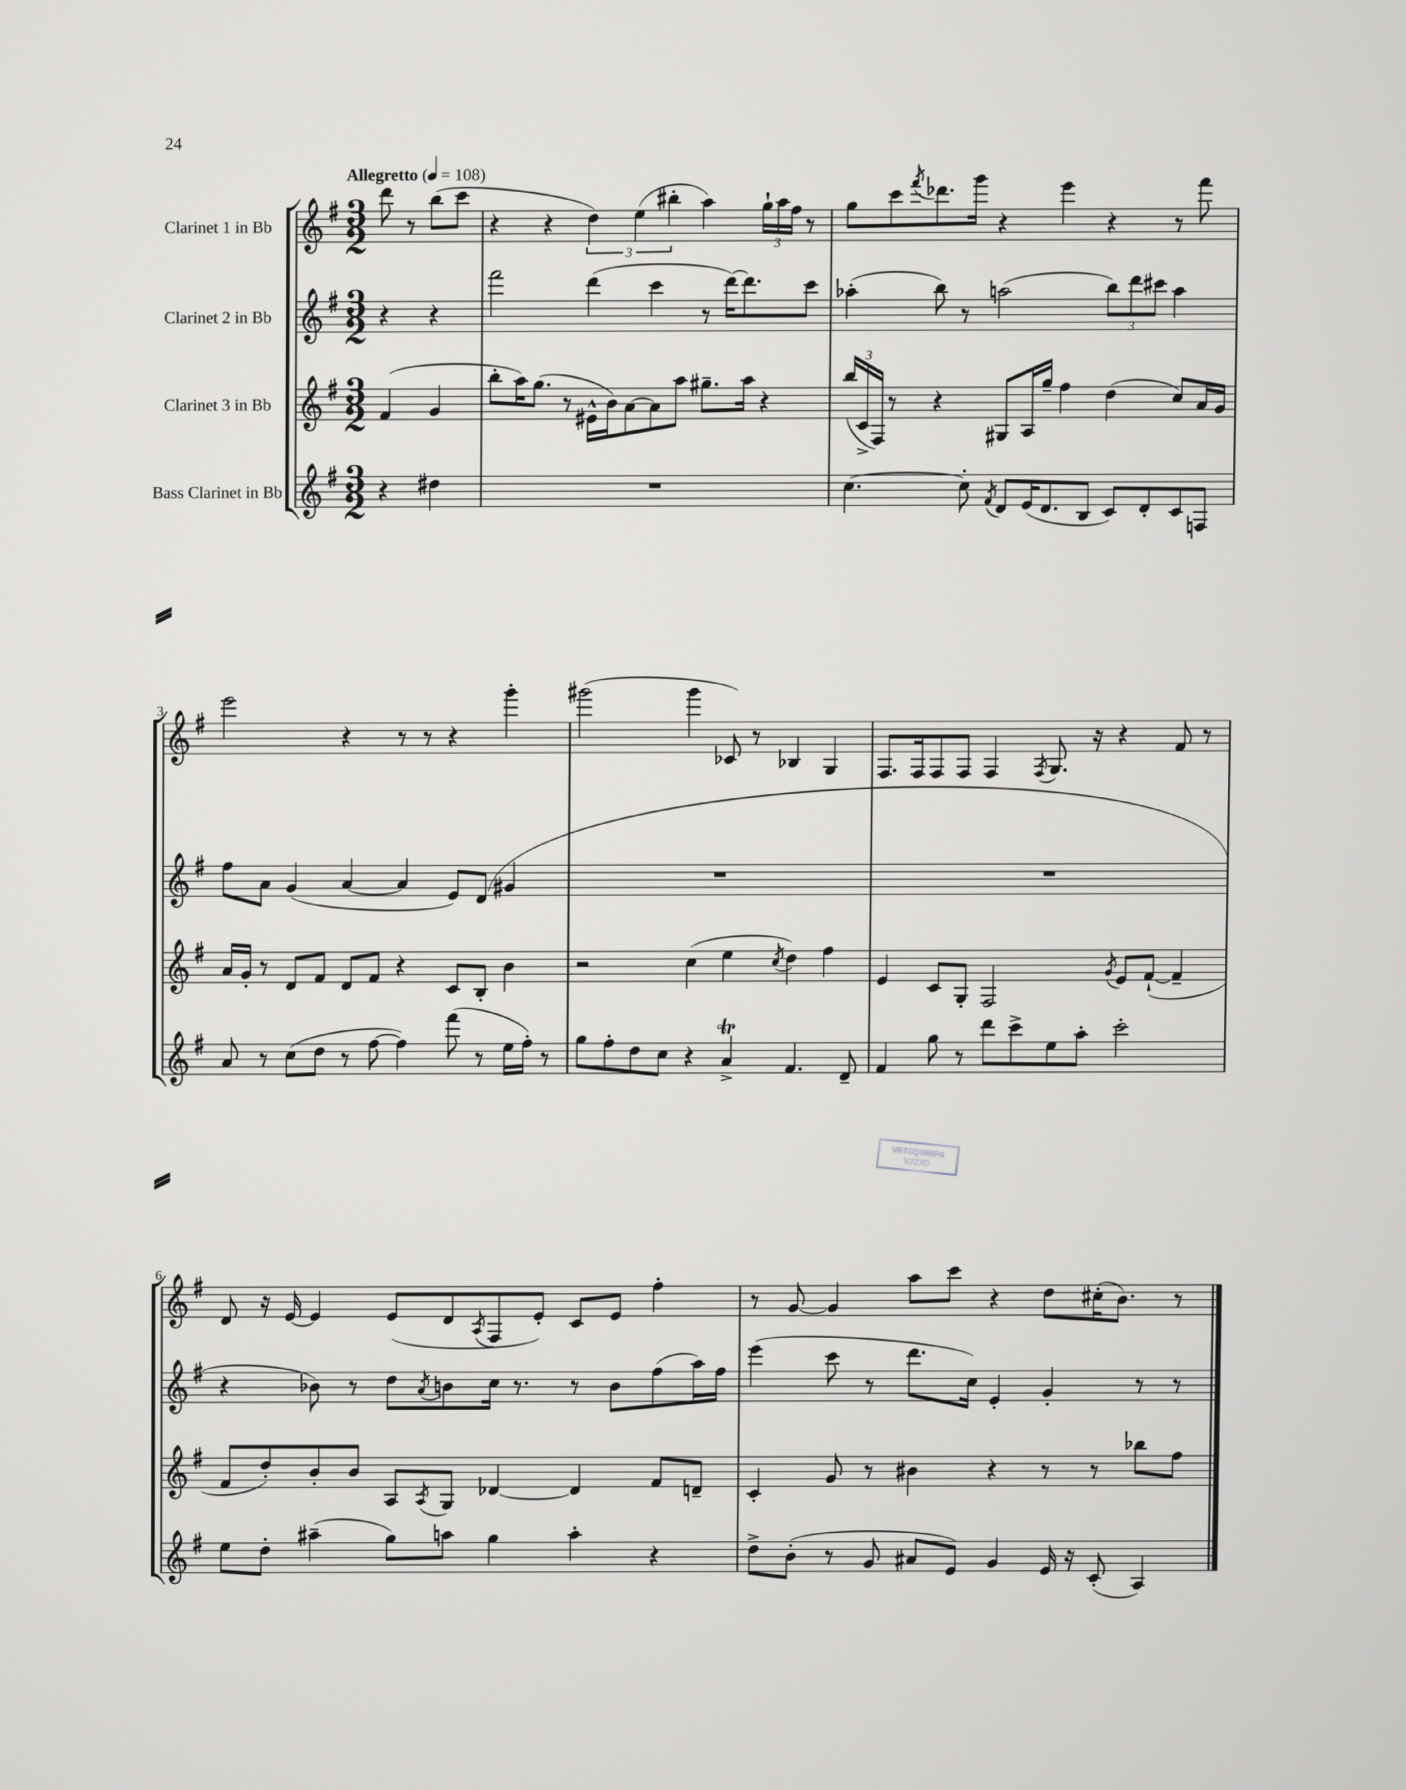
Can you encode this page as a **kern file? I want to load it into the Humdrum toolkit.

**kern	**kern	**kern	**kern
*staff4	*staff3	*staff2	*staff1
*clefG2	*clefG2	*clefG2	*clefG2
*k[f#]	*k[f#]	*k[f#]	*k[f#]
*M3/2	*M3/2	*M3/2	*M3/2
*MM108	*MM108	*MM108	*MM108
4r	(4f#	4r	8ddd
.	.	.	8r
4dd#	4g	4r	(8bb
.	.	.	8ccc
=	=	=	=
1.r	8bb'	2fff#	4r
.	16aa)	.	.
.	(8.gg	.	.
.	.	.	4r
.	8r	.	.
.	16e#^^	(4ddd	6dd)
.	16b)	.	.
.	[8a	.	.
.	.	.	(6ee
.	8a]	4ccc	.
.	.	.	6bb#'
.	8aa	.	.
.	8.gg#~	8r	4aa)
.	.	[16ddd)	.
.	16aa	8.ddd]	.
.	4r	.	24gg`
.	.	.	24aa
.	.	.	24ff#
.	.	8ccc	8r
=	=	=	=
[4.cc	(24bb	(4aa-'	8gg
.	24c^	.	.
.	24F#)	.	.
.	8r	.	8ccc
.	.	.	8qfff#
.	4r	8bb)	8.ddd-
8cc']	.	8r	.
.	.	.	16ggg
8qf#	.	.	.
8d	8G#	(2aa	4r
(16e	16A	.	.
8.d	16gg~	.	.
.	4ff#	.	4eee
8B	.	.	.
8c)	(4dd	12bb)	4r
.	.	12ddd	.
8d'	.	.	.
.	.	12ccc#	.
8c	8cc)	4aa	8r
8F	16a	.	8fff#
.	16g	.	.
=	=	=	=
8a	16a	8ff#	2eee
.	16g'	.	.
8r	8r	8a	.
(8cc	8d	(4g	.
8dd	8f#	.	.
8r	8d	[4a	4r
[8ff#	8f#	.	.
4ff#])	4r	4a]	8r
.	.	.	8r
(8fff#	8c	8e)	4r
8r	8B'	(8d	.
16ee	4b	4g#	4ggg'
16ff#')	.	.	.
8r	.	.	.
=	=	=	=
8gg	2r	1.r	(2ggg#
8ff#'	.	.	.
8dd	.	.	.
8cc	.	.	.
4r	(4cc	.	4ggg#
4a^	4ee	.	8c-)
.	.	.	8r
.	8qcc	.	.
4.f#	4dd)	.	4B-
.	4ff#	.	4G
8d~	.	.	.
=	=	=	=
4f#	4e	1.r	8.F#
.	.	.	16F#
8gg	8c	.	8F#
8r	8G'	.	8F#
8ddd	2F#	.	4F#
8ccc^	.	.	.
.	.	.	8qF#
8ee	.	.	8.G
8aa'	.	.	.
.	.	.	16r
.	8qg	.	.
2ccc'	8e	.	4r
.	([8f#`	.	.
.	4f#~]	.	8f#
.	.	.	8r
=	=	=	=
8ee	8f#	4r	8d
8dd'	8dd')	.	16r
.	.	.	[16e
(4aa#~	8b'	8b-)	4e]
.	8b	8r	.
8gg)	8A	8dd	(8e
.	8qA	8qa	.
8aa	8G	8b	8d
.	.	.	8qA
4gg	[4d-	16cc	8F#
.	.	8.r	.
.	.	.	8e')
4aa'	4d-]	8r	8c
.	.	8b	8e
4r	8f#	(8ff#	4ff#'
.	8d~	16aa)	.
.	.	16ff#	.
=	=	=	=
8dd^	4c'	(4eee	8r
(8b'	.	.	[8g
8r	8g	8ccc	4g]
8g	8r	8r	.
8a#	4b#	8.ddd	8aa
8e)	.	.	8ccc
.	.	16cc)	.
4g	4r	4e'	4r
16e	8r	4g'	8dd
16r	.	.	.
(8c'	8r	.	(16cc#'
.	.	.	8.b)
4A)	8bb-	8r	.
.	8ff#	8r	8r
==	==	==	==
*-	*-	*-	*-
